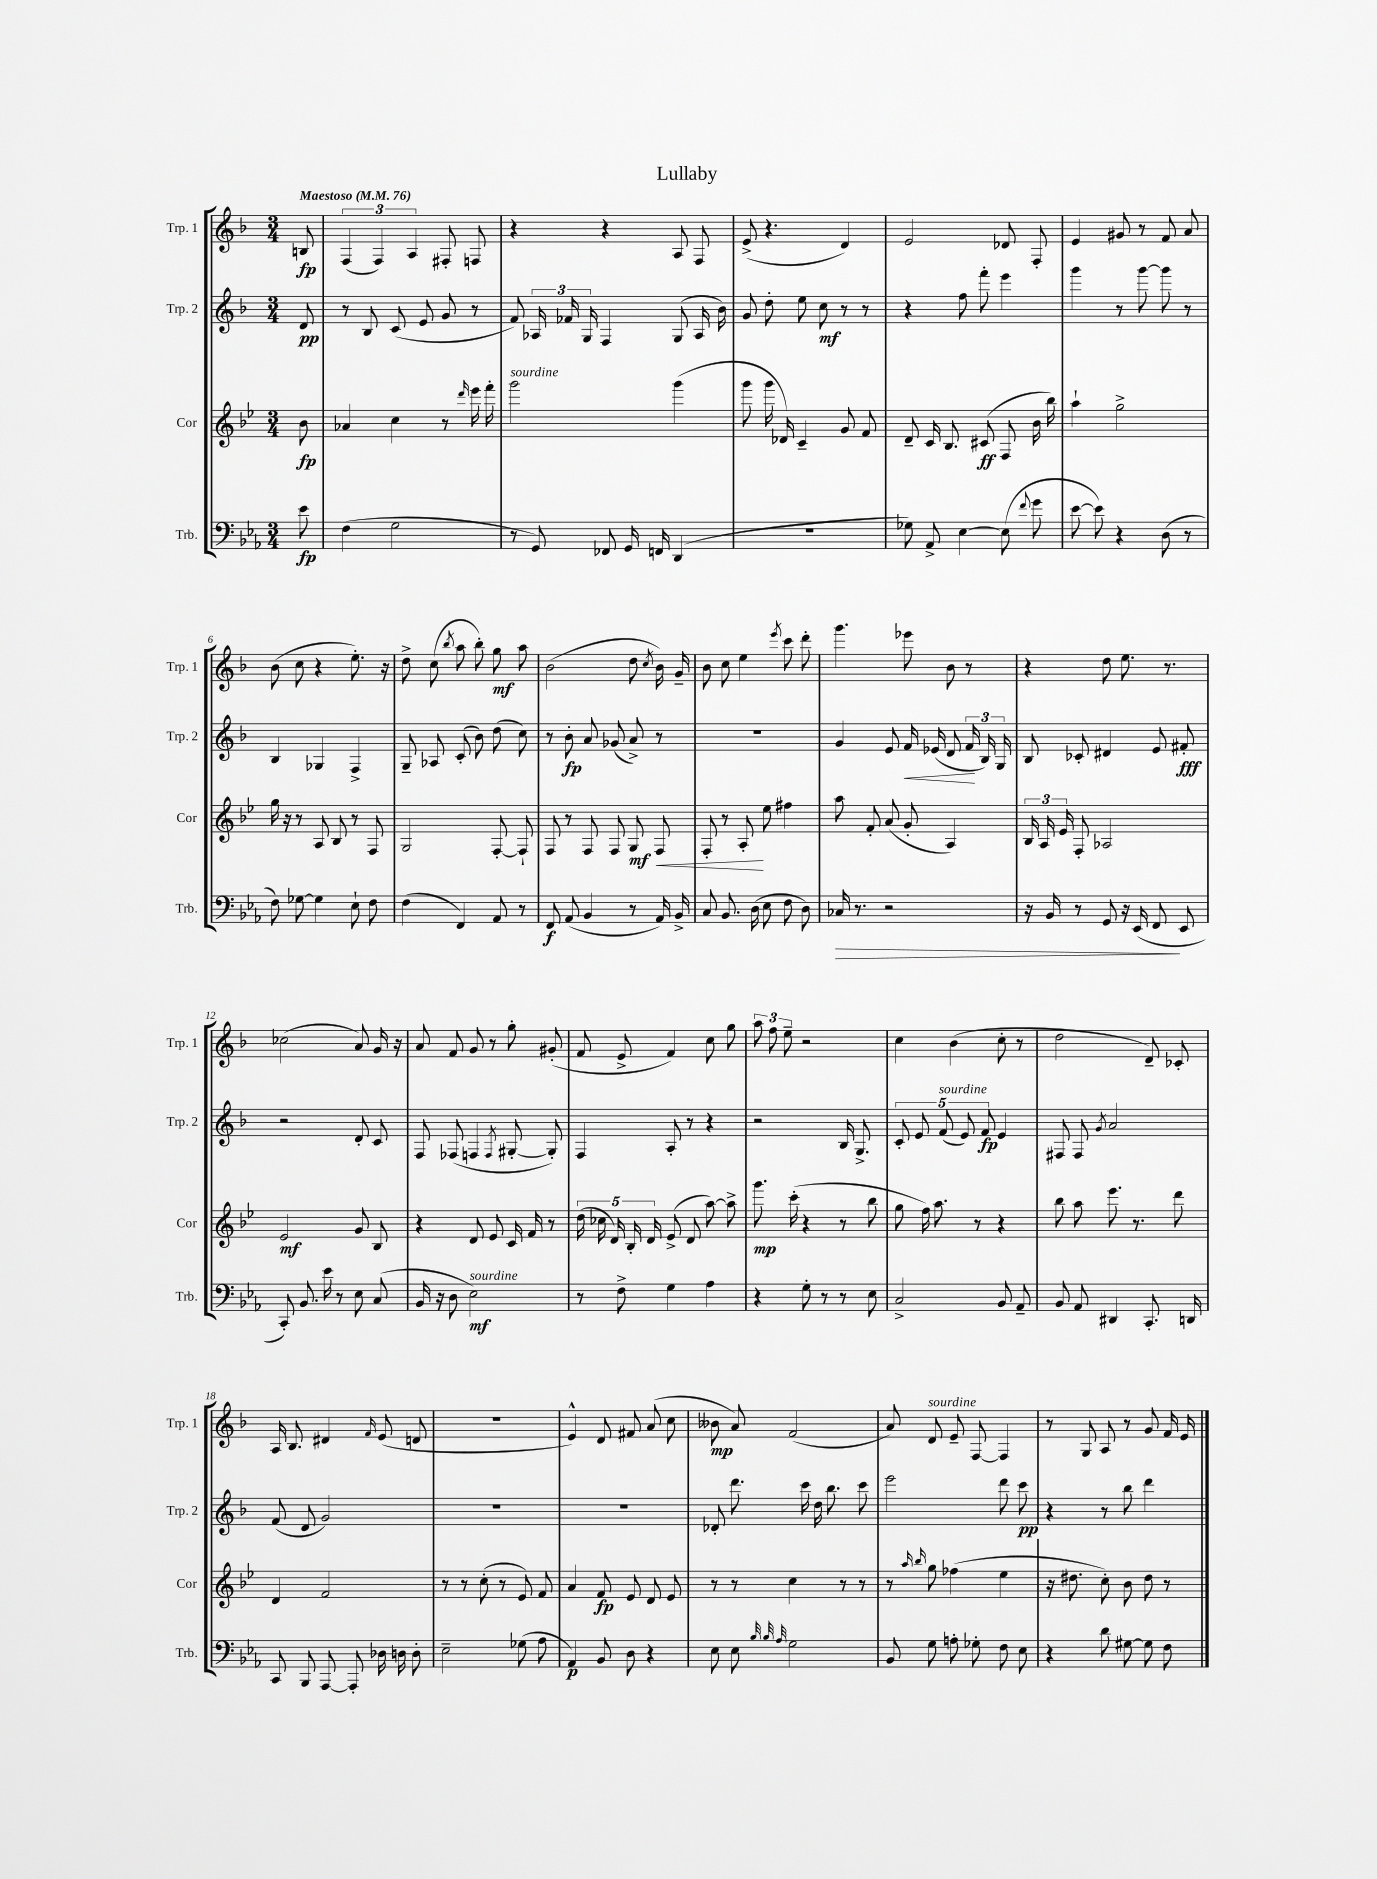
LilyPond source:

\header { title = "Lullaby" }
<<
\new StaffGroup <<
\new Staff = "s0" \with { instrumentName = "Trp. 1" shortInstrumentName = "Trp. 1" } {
    \clef treble \key f \major \numericTimeSignature \time 3/4 \partial 8 \tempo "Maestoso" 4 = 76
    \autoBeamOff b8\fp |
    \tuplet 3/2 { f4( f4) a4 } fis8-. f8 |
    r4 r4 a8 f8 |
    e'8->( r4. d'4) |
    e'2 des'8 f8-. |
    e'4 gis'8 r8 f'8 a'8 |
    bes'8( c''8 r4 e''8.-.) r16 |
    d''8-> c''8( \acciaccatura { bes''8 } a''8 bes''8-.) g''8\mf a''8 |
    bes'2( d''8 \acciaccatura { c''8 } bes'16) g'16-- |
    bes'8 c''8 e''4 \acciaccatura { e'''8 } c'''8 d'''8-. |
    g'''4. ees'''8 bes'8 r8 |
    r4 d''8 e''8. r8. |
    ces''2( a'8) g'16 r16 |
    a'8 f'8 g'8 r8 g''8-. gis'8-.( |
    f'8 e'8-> f'4) c''8 g''8 |
    \tuplet 3/2 { a''8 f''8 e''8-- } r2 |
    c''4 bes'4( c''8-. r8 |
    d''2 d'8--) ces'8-. |
    a16 bes8. dis'4 \grace { f'16 } e'8( d'8 |
    R2. |
    e'4-^) d'8 fis'8 a'8( c''8 |
    beses'8\mp a'8) f'2( |
    a'8) d'8^\markup { \italic "sourdine" } e'8-- f8~ f4 |
    r8 g8 a8 r8 g'8 f'16 e'16 \bar "|." |
}
\new Staff = "s1" \with { instrumentName = "Trp. 2" shortInstrumentName = "Trp. 2" } {
    \clef treble \key f \major \numericTimeSignature \time 3/4 \partial 8
    \autoBeamOff d'8\pp |
    r8 bes8 c'8( e'8 g'8 r8 |
    f'8) \tuplet 3/2 { aes16 fes'16 g16 } f4 g8( aes16 bes'16) |
    g'8 d''8-. e''8 c''8\mf r8 r8 |
    r4 f''8 f'''8-. e'''4 |
    g'''4 r8 g'''8~ g'''8 r8 |
    bes4 ges4 f4-> |
    g8-- aes8 c'8-.( bes'8) d''8( c''8) |
    r8 bes'8-.\fp a'8 ges'8( a'8->) r8 |
    R2. |
    g'4 e'8 f'16\< ees'16( d'8 \tuplet 3/2 { f'16\! bes16) g16 } |
    bes8 ces'8-. dis'4 e'8 fis'8-.\fff |
    r2 d'8-. c'8 |
    f8 fes8( f4 \acciaccatura { f8 } gis8~-. gis8-.) |
    f4 a8-. r8 r4 |
    r2 bes16 g8.-> |
    \tuplet 5/4 { c'8-. e'8 f'8^\markup { \italic "sourdine" }( e'8) f'8\fp } e'4 |
    fis8 fis8 \acciaccatura { g'8 } a'2 |
    f'8( d'8 g'2) |
    R2. |
    R2. |
    des'8-. d'''8. c'''16 d''16 bes''8. c'''8 |
    e'''2 d'''8 c'''8\pp |
    r4 r8 bes''8 d'''4 \bar "|." |
}
\new Staff = "s2" \with { instrumentName = "Cor" shortInstrumentName = "Cor" } {
    \clef treble \key bes \major \numericTimeSignature \time 3/4 \partial 8
    \autoBeamOff bes'8\fp |
    aes'4 c''4 r8 \grace { d'''16 } ees'''16 f'''16-. |
    g'''2^\markup { \italic "sourdine" } g'''4( |
    g'''8 g'''16 des'16) c'4-- g'8 f'8 |
    d'8-- c'16 bes8. cis'8\ff( f8 bes'16 bes''16) |
    a''4-! g''2-> |
    g''16 r16 r8 a8 bes8 r8 f8 |
    g2 f8~-. f8-! |
    f8 r8 f8 f8 g8\mf f8\< |
    f8-. r8 a8-.\! ees''8 fis''4 |
    a''8 f'8-. a'8( g'8-. a4) |
    \tuplet 3/2 { bes16 a16 ees'16 } f8-. aes2 |
    ees'2\mf g'8 bes8 |
    r4 d'8 ees'8 c'16 f'16 r8 |
    \tuplet 5/4 { d''16( ces''16 d'16) bes16-. d'16 } ees'8->( d'8 a''8~) a''8-> |
    g'''8.\mp c'''16-.( r4 r8 bes''8 |
    g''8 f''16) a''8. r8 r4 |
    bes''8 a''8 ees'''8. r8. d'''8 |
    d'4 f'2 |
    r8 r8 c''8-.( r8 ees'8) f'8 |
    a'4 f'8\fp ees'8 d'8 ees'8 |
    r8 r8 c''4 r8 r8 |
    r8 \grace { a''16 bes''16 } g''8 fes''4( ees''4 |
    r16 dis''8. c''8-.) bes'8 dis''8 r8 \bar "|." |
}
\new Staff = "s3" \with { instrumentName = "Trb." shortInstrumentName = "Trb." } {
    \clef bass \key ees \major \numericTimeSignature \time 3/4 \partial 8
    \autoBeamOff ees'8\fp |
    f4( g2 |
    r8 g,8) fes,8 g,16 f,16 d,4( |
    R2. |
    ges8) aes,8-> ees4~ ees8( \appoggiatura { f'8 } g'8 |
    ees'8~ ees'8) r4 d8( r8 |
    f8) ges8~ ges4 ees8-! f8 |
    f4( f,4) aes,8 r8 |
    f,8\f aes,8( bes,4 r8 aes,16) bes,16-> |
    c8 bes,8. d16( ees8 f8 d8) |
    ces16\> r8. r2 |
    r16 bes,16 r8 g,8 r16 ees,16( f,8\! ees,8 |
    c,8-.) bes,8. ees'16 r8 ees8 c8( |
    bes,16 r16 d8 ees2\mf^\markup { \italic "sourdine" }) |
    r8 f8-> g4 aes4 |
    r4 g8-. r8 r8 ees8 |
    c2-> bes,8 aes,8-- |
    bes,8 aes,8 dis,4 c,8.-. d,16 |
    c,8 bes,,8 aes,,8~ aes,,8-. des16 d16 d8-. |
    ees2-- ges8( aes8 |
    aes,4\p) bes,8 d8 r4 |
    ees8 ees8 \grace { bes32 bes32 aes32 } g2 |
    bes,8 g8 a8-. ges8-. f8 ees8 |
    r4 d'8 gis8~ gis8 f8 \bar "|." |
}
>>
>>
